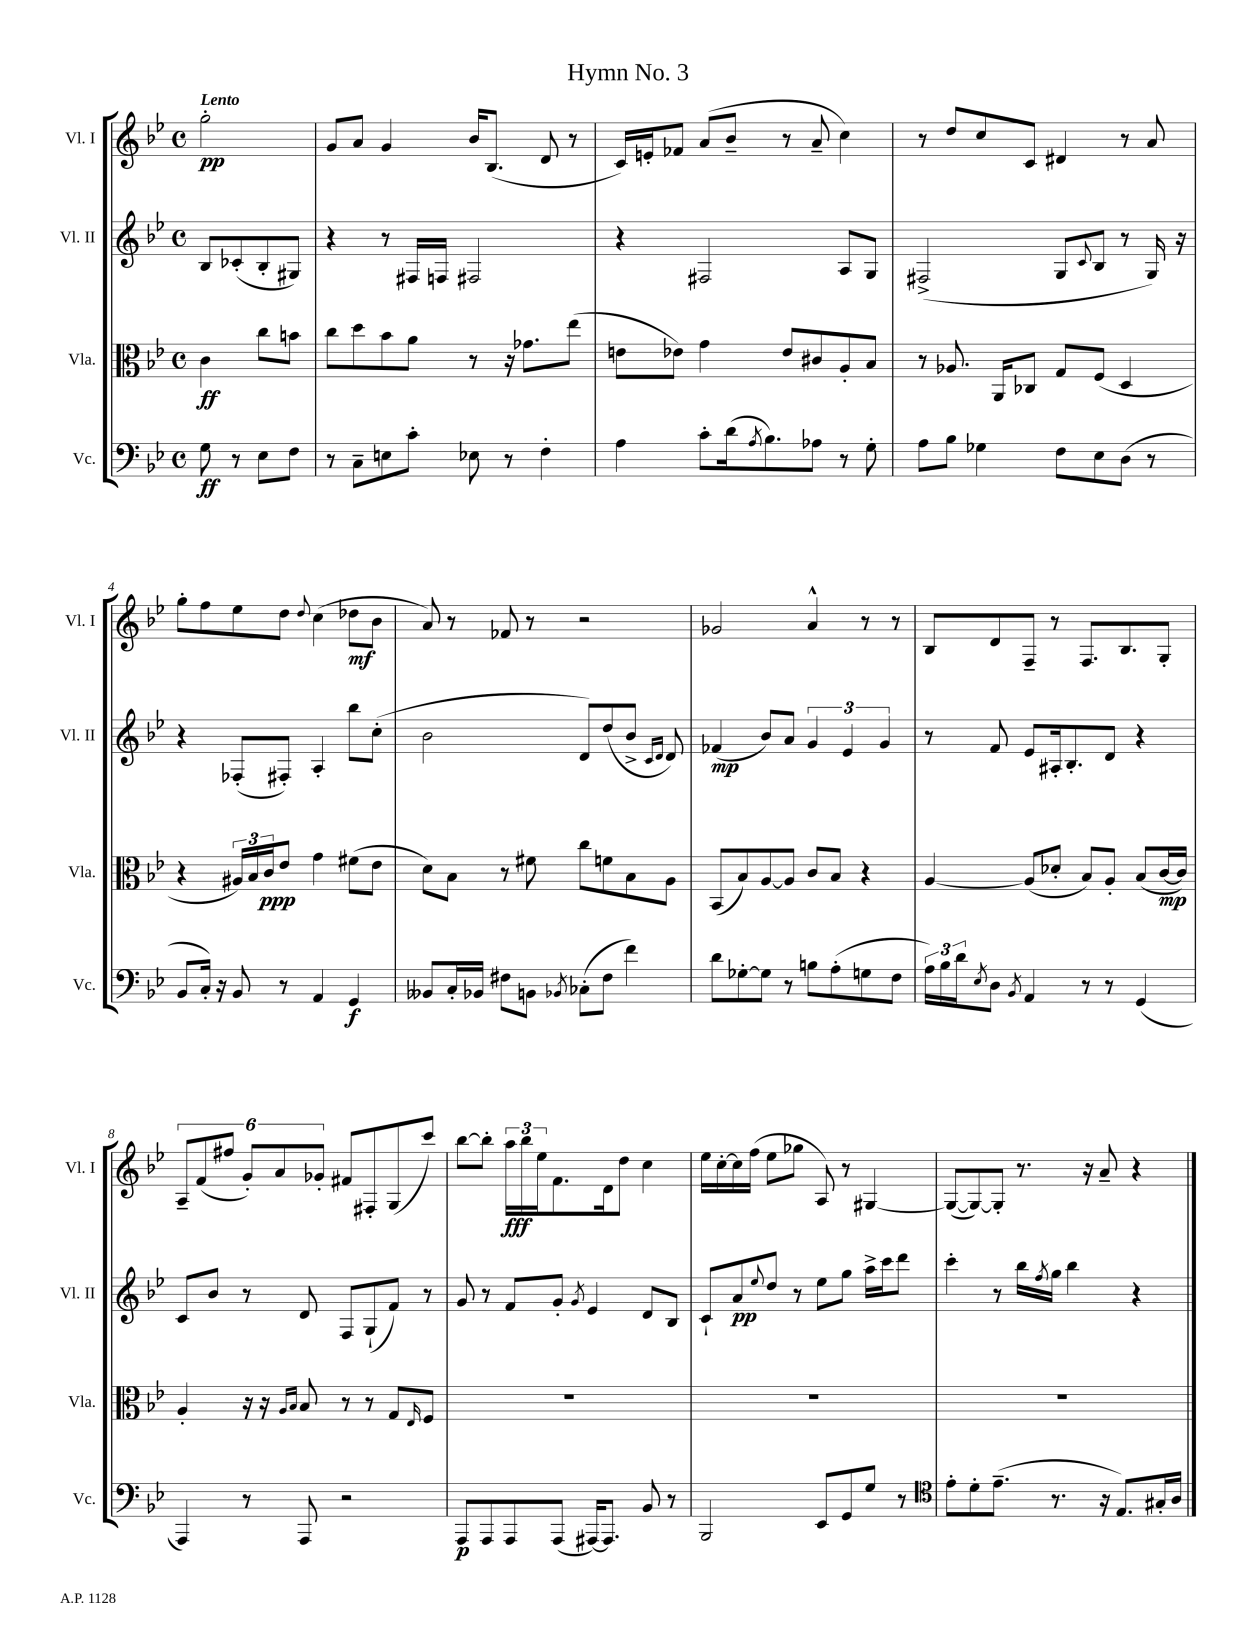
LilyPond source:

\header { title = "Hymn No. 3" }
<<
\new StaffGroup <<
\new Staff = "s0" \with { instrumentName = "Vl. I" shortInstrumentName = "Vl. I" } {
    \clef treble \key bes \major \defaultTimeSignature \time 4/4 \partial 2 \tempo "Lento"
    g''2-.\pp |
    g'8 a'8 g'4 bes'16 bes8.( d'8 r8 |
    c'16) e'16-. fes'8 a'8( bes'8-- r8 a'8-- c''4) |
    r8 d''8 c''8 c'8 dis'4 r8 a'8 |
    g''8-. f''8 ees''8 d''8 \appoggiatura { d''8 } c''4( des''8\mf bes'8 |
    a'8) r8 fes'8 r8 r2 |
    ges'2 a'4-^ r8 r8 |
    bes8 d'8 f8-- r8 f8. bes8. g8-. |
    \tuplet 6/4 { a8-- f'8( fis''8 g'8-.) a'8 ges'8-. } fis'8 fis8-. g8( c'''8) |
    bes''8~ bes''8-. \tuplet 3/2 { a''16\fff bes''16 ees''16 } f'8. d'16 d''8 c''4 |
    ees''16 c''16~-. c''16 f''16( ees''8 ges''8 a8) r8 gis4~ |
    gis8~( gis8~) gis8-. r8. r16 a'8-- r4 \bar "|." |
}
\new Staff = "s1" \with { instrumentName = "Vl. II" shortInstrumentName = "Vl. II" } {
    \clef treble \key bes \major \defaultTimeSignature \time 4/4 \partial 2
    bes8 ces'8-.( bes8-. gis8) |
    r4 r8 fis16 f16 fis2 |
    r4 fis2 a8 g8 |
    fis2->( g8 \appoggiatura { c'8 } bes8 r8 g16) r16 |
    r4 fes8-.( fis8-.) a4-. bes''8 c''8-.( |
    bes'2 d'8) d''8( bes'8-> \grace { c'16 d'16 } d'8) |
    fes'4\mp( bes'8) a'8 \tuplet 3/2 { g'4 ees'4 g'4 } |
    r8 f'8 ees'8 ais16-. bes8.-. d'8 r4 |
    c'8 bes'8 r8 d'8 f8 g8-!( f'8) r8 |
    g'8 r8 f'8 g'8-. \acciaccatura { g'8 } ees'4 d'8 bes8 |
    c'8-! a'8\pp \appoggiatura { ees''8 } d''8 r8 ees''8 g''8 a''16-> c'''16 d'''8 |
    c'''4-. r8 bes''16 \acciaccatura { f''8 } g''16 bes''4 r4 \bar "|." |
}
\new Staff = "s2" \with { instrumentName = "Vla." shortInstrumentName = "Vla." } {
    \clef alto \key bes \major \defaultTimeSignature \time 4/4 \partial 2
    c'4\ff c''8 b'8 |
    c''8 d''8 bes'8 a'8 r8 r16 ges'8. ees''8( |
    e'8 ees'8) g'4 ees'8 cis'8 a8-. bes8 |
    r8 aes8. a,16 ces8 g8 f8( d4 |
    r4 \tuplet 3/2 { ais16) bes16 c'16\ppp } ees'8 g'4 fis'8( ees'8 |
    d'8) bes8 r8 fis'8 c''8 f'8 bes8 a8 |
    bes,8( bes8) a8~ a8 c'8 bes8 r4 |
    a4~ a8( des'8-. bes8) a8-. bes8( c'16~\mp c'16) |
    a4-. r16 r16 \grace { a16 bes16 } bes8 r8 r8 g8 \grace { ees16 } f8 |
    R1 |
    R1 |
    R1 \bar "|." |
}
\new Staff = "s3" \with { instrumentName = "Vc." shortInstrumentName = "Vc." } {
    \clef bass \key bes \major \defaultTimeSignature \time 4/4 \partial 2
    g8\ff r8 ees8 f8 |
    r8 c8-- e8 c'8-. ees8 r8 f4-. |
    a4 c'8-. d'16( \acciaccatura { a8 } bes8.) aes8 r8 g8-. |
    a8 bes8 ges4 f8 ees8 d8( r8 |
    bes,8 c16-.) r16 bes,8 r8 a,4 g,4\f |
    beses,8 c16-. bes,16 fis8 b,8 \acciaccatura { bes,8 } ces8-.( fis8 f'4) |
    d'8 ges8~-. ges8 r8 b8 a8-.( g8 f8 |
    \tuplet 3/2 { a16) bes16 d'16 } \acciaccatura { ees8 } d8 \acciaccatura { bes,8 } a,4 r8 r8 g,4( |
    a,,4) r8 a,,8 r2 |
    a,,8\p a,,8 a,,8 a,,8( ais,,16~) ais,,8. bes,8 r8 |
    bes,,2 ees,8 g,8 g8 r8 |
    \clef tenor ees'8-. d'8-. ees'8.--( r8. r16 ees8.) gis16-. a16 \bar "|." |
}
>>
>>
